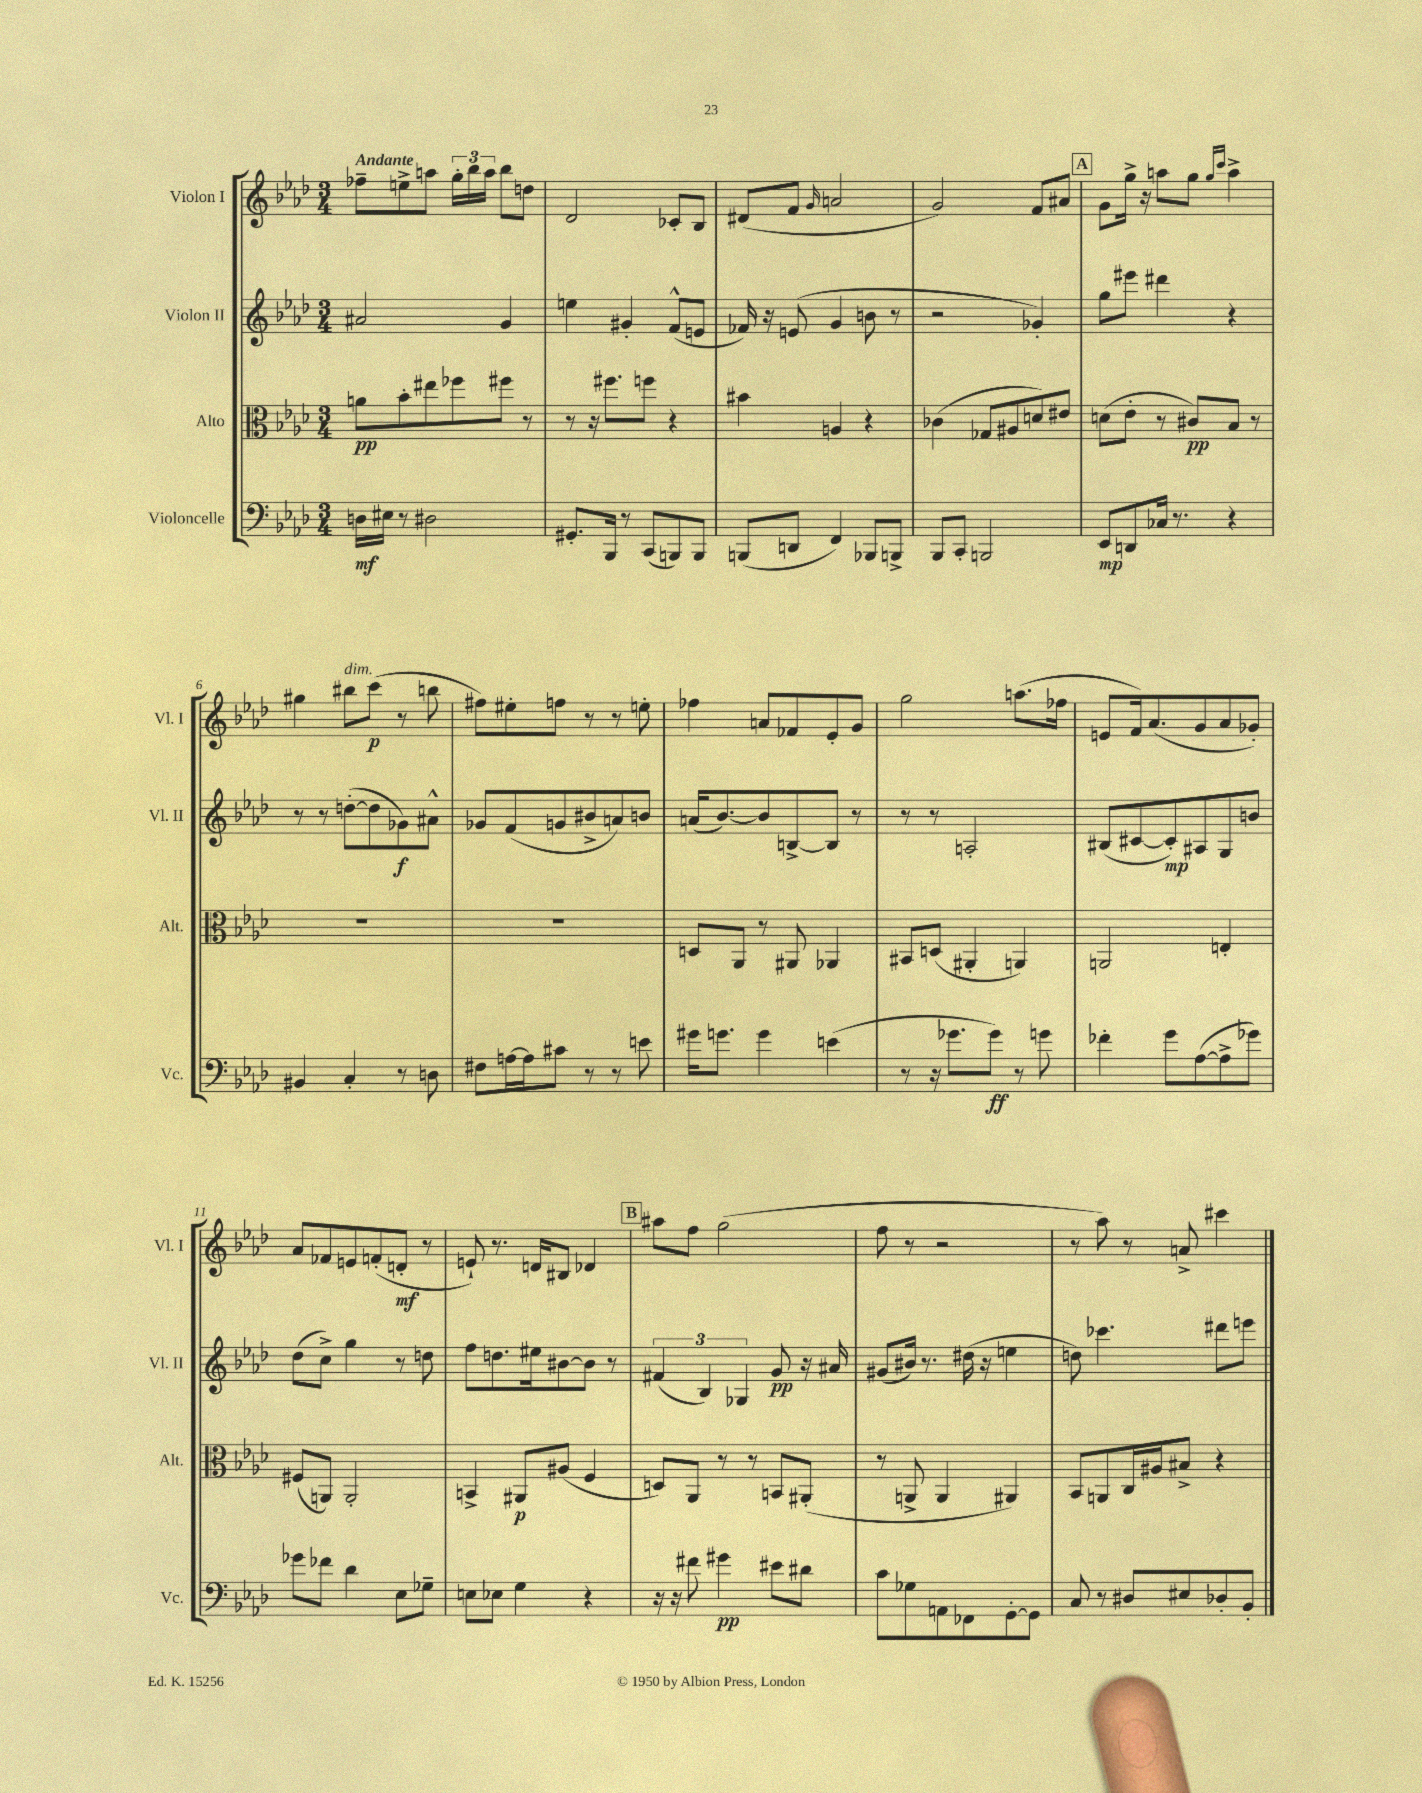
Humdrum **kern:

**kern	**dynam	**kern	**dynam	**kern	**dynam	**kern	**dynam
*part4	*part4	*part3	*part3	*part2	*part2	*part1	*part1
*staff4	*staff4	*staff3	*staff3	*staff2	*staff2	*staff1	*staff1
*I"Violoncelle	*	*I"Alto	*	*I"Violon II	*	*I"Violon I	*
*I'Vc.	*	*I'Alt.	*	*I'Vl. II	*	*I'Vl. I	*
*clefF4	*	*clefC3	*	*clefG2	*	*clefG2	*
*k[b-e-a-d-]	*	*k[b-e-a-d-]	*	*k[b-e-a-d-]	*	*k[b-e-a-d-]	*
*M3/4	*	*M3/4	*	*M3/4	*	*M3/4	*
=1	=1	=1	=1	=1	=1	=1	=1
!	!	!	!	!	!	!LO:TX:a:B:t=Andante	!
16Dn\LL	mf	8an\L	pp	2a#X/	.	8ff-X~\L	.
16E#X\JJ	.	.	.	.	.	.	.
8r	.	8b-'\	.	.	.	8een^\	.
2D#X\	.	8ee#X\	.	.	.	8aan\J	.
.	.	8ff-X\	.	.	.	24gg'\LL	.
.	.	.	.	.	.	24bb-\	.
.	.	.	.	.	.	24aa\JJ	.
.	.	8ff#X\J	.	4g/	.	8bb-\L	.
.	.	8r	.	.	.	8ddn\J	.
=2	=2	=2	=2	=2	=2	=2	=2
8.GG#X'/L	.	8r	.	4een\	.	2d-/	.
.	.	16r	.	.	.	.	.
16BBB-/Jk	.	8.ff#X\L	.	.	.	.	.
8r	.	.	.	4g#X'/	.	.	.
(8CC/L	.	8ffn\J	.	.	.	.	.
8BBBn/)	.	4r	.	(8f^^/L	.	8c-X'/L	.
8BBB/J	.	.	.	8en/J	.	8B-/J	.
=3	=3	=3	=3	=3	=3	=3	=3
(8BBBn/L	.	4b#X\	.	16f-X/)	.	(8d#X/L	.
.	.	.	.	16r	.	.	.
8DDn/J	.	.	.	(8en/	.	8f/J	.
.	.	.	.	.	.	16qqg/	.
4FF/)	.	4An/	.	4g/	.	2an/	.
8BBB-X/L	.	4r	.	8bn\	.	.	.
8BBBn^/J	.	.	.	8r	.	.	.
=4	=4	=4	=4	=4	=4	=4	=4
8BBB-/L	.	(4c-X\	.	2r	.	2g/)	.
8CC'/J	.	.	.	.	.	.	.
2BBBn/	.	8G-X/L	.	.	.	.	.
.	.	8A#X/	.	.	.	.	.
.	.	8dn/)	.	4g-X'/)	.	8f/L	.
.	.	8e#X/J	.	.	.	8a#X/J	.
!!LO:REH:place=s1:t=A
=5	=5	=5	=5	=5	=5	=5	=5
8EE-/L	mp	(8dn\L	.	8gg\L	.	8g\L	.
8DDn/	.	8e-'\J	.	8eee#X\J	.	16gg^\Jk	.
.	.	.	.	.	.	16r	.
16C-X/Jk	.	8r	.	4ddd#X\	.	8aan\L	.
8.r	.	.	.	.	.	.	.
.	.	8c#X/L)	pp	.	.	8gg\J	.
.	.	.	.	.	.	16qqgg/LL	.
.	.	.	.	.	.	16qqccc/JJ	.
4r	.	8B-/J	.	4r	.	4aa^\	.
.	.	8r	.	.	.	.	.
!!LO:LB:g=z
=6	=6	=6	=6	=6	=6	=6	=6
4BB#X/	.	2.r	.	8r	.	4gg#X\	.
.	.	.	.	8r	.	.	.
!	!	!	!	!	!	!LO:TX:a:i:t=dim.	!
4C'/	.	.	.	([8ddn'\L	.	8bb#X\L	.
.	.	.	.	8dd\]	.	(8ccc\J	p
8r	.	.	.	8g-X\)	f	8r	.
8Dn\	.	.	.	8a#X^^\J	.	8bbn\	.
=7	=7	=7	=7	=7	=7	=7	=7
8F#X\L	.	2.r	.	8g-X/L	.	8ff#X\L)	.
[16An\L	.	.	.	(8f/	.	8ee#X'\	.
16A\J]	.	.	.	.	.	.	.
8c#X\J	.	.	.	8gn/	.	8ffn\J	.
8r	.	.	.	8b#X^/	.	8r	.
8r	.	.	.	8an/)	.	8r	.
8en\	.	.	.	8bn/J	.	8een'\	.
=8	=8	=8	=8	=8	=8	=8	=8
16g#X\KL	.	8Dn/L	.	(16an/KL	.	4ff-X\	.
8.gn\J	.	.	.	[8.b-/)	.	.	.
.	.	8AA-/J	.	.	.	.	.
4g\	.	8r	.	8b-/]	.	8an/L	.
.	.	8AA#X/	.	[8Bn^/	.	8f-X/	.
(4en\	.	4AA-X/	.	8B/J]	.	8e-'/	.
.	.	.	.	8r	.	8g/J	.
=9	=9	=9	=9	=9	=9	=9	=9
8r	.	8BB#X/L	.	8r	.	2gg\	.
16r	.	(8Dn/J	.	8r	.	.	.
8.g-X\L	.	.	.	.	.	.	.
.	.	4AA#X'/	.	2An'/	.	.	.
8g-\J)	ff	.	.	.	.	.	.
8r	.	4AAn/)	.	.	.	(8.aan\L	.
8gn\	.	.	.	.	.	.	.
.	.	.	.	.	.	16ff-X\Jk	.
=10	=10	=10	=10	=10	=10	=10	=10
4f-X'\	.	2AAn/	.	(8B#X/L	.	8en/L	.
.	.	.	.	[8c#X/	.	16f/k)	.
.	.	.	.	.	.	(8.a-/	.
8g\L	.	.	.	8c#'/])	mp	.	.
([8A-\	.	.	.	8A#X/	.	8g/	.
8A-^\]	.	4En'/	.	8G/	.	8a-/	.
8g-X\J)	.	.	.	8bn/J	.	8g-X'/J)	.
!!LO:LB:g=z
=11	=11	=11	=11	=11	=11	=11	=11
8g-X\L	.	(8F#X/L	.	(8dd-\L	.	8a-/L	.
8f-X\J	.	8AAn/J)	.	8cc^\J)	.	8f-X/	.
4d-\	.	2AA'/	.	4gg\	.	8en/	.
.	.	.	.	.	.	(8fn'/	.
8E-\L	.	.	.	8r	.	8dn'/J	mf
8G-X~\J	.	.	.	8ddn\	.	8r	.
=12	=12	=12	=12	=12	=12	=12	=12
8En\L	.	4BBn^/	.	8ff\L	.	8en`/)	.
8E-X\J	.	.	.	8.ddn\	.	8.r	.
4G\	.	8AA#X/L	p	.	.	.	.
.	.	.	.	16ee#X\k	.	16dn/KL	.
.	.	(8A#X/J	.	[8b#X\	.	8B#X/J	.
4r	.	4F/	.	8b#\J]	.	4d-X/	.
.	.	.	.	8r	.	.	.
!!LO:REH:place=s1:t=B
=13	=13	=13	=13	=13	=13	=13	=13
16r	.	8Dn/L)	.	(6f#X/	.	8aa#X\L	.
16r	.	.	.	.	.	.	.
8f#X\	.	8AA-/J	.	.	.	8ff\J	.
.	.	.	.	6B-/)	.	.	.
4g#X\	pp	8r	.	.	.	(2gg\	.
.	.	.	.	6G-X/	.	.	.
.	.	8r	.	.	.	.	.
8e#X\L	.	8BBn/L	.	8g/	pp	.	.
8d#X\J	.	(8AA#X'/J	.	16r	.	.	.
.	.	.	.	16a#X/	.	.	.
=14	=14	=14	=14	=14	=14	=14	=14
8c\L	.	8r	.	(8g#X/L	.	8ff\	.
8G-X\	.	8AAn^/	.	16b#X/Jk)	.	8r	.
.	.	.	.	8.r	.	.	.
8AAn\	.	4AA/	.	.	.	2r	.
8FF-X\	.	.	.	(16dd#X\	.	.	.
.	.	.	.	16r	.	.	.
[8GG'\	.	4AA#X/)	.	4een\	.	.	.
8GG\J]	.	.	.	.	.	.	.
=15	=15	=15	=15	=15	=15	=15	=15
8C/	.	8BB-/L	.	8ddn\)	.	8r	.
8r	.	8AAn/	.	4.ccc-X\	.	8aa-\)	.
8D#X/L	.	16C/L	.	.	.	8r	.
.	.	16A#X/J	.	.	.	.	.
8E#X/	.	8B#X^/J	.	.	.	8an^/	.
8D-X'/	.	4r	.	8ddd#X\L	.	4ccc#X\	.
8BB-'/J	.	.	.	8eeen\J	.	.	.
==	==	==	==	==	==	==	==
*-	*-	*-	*-	*-	*-	*-	*-
